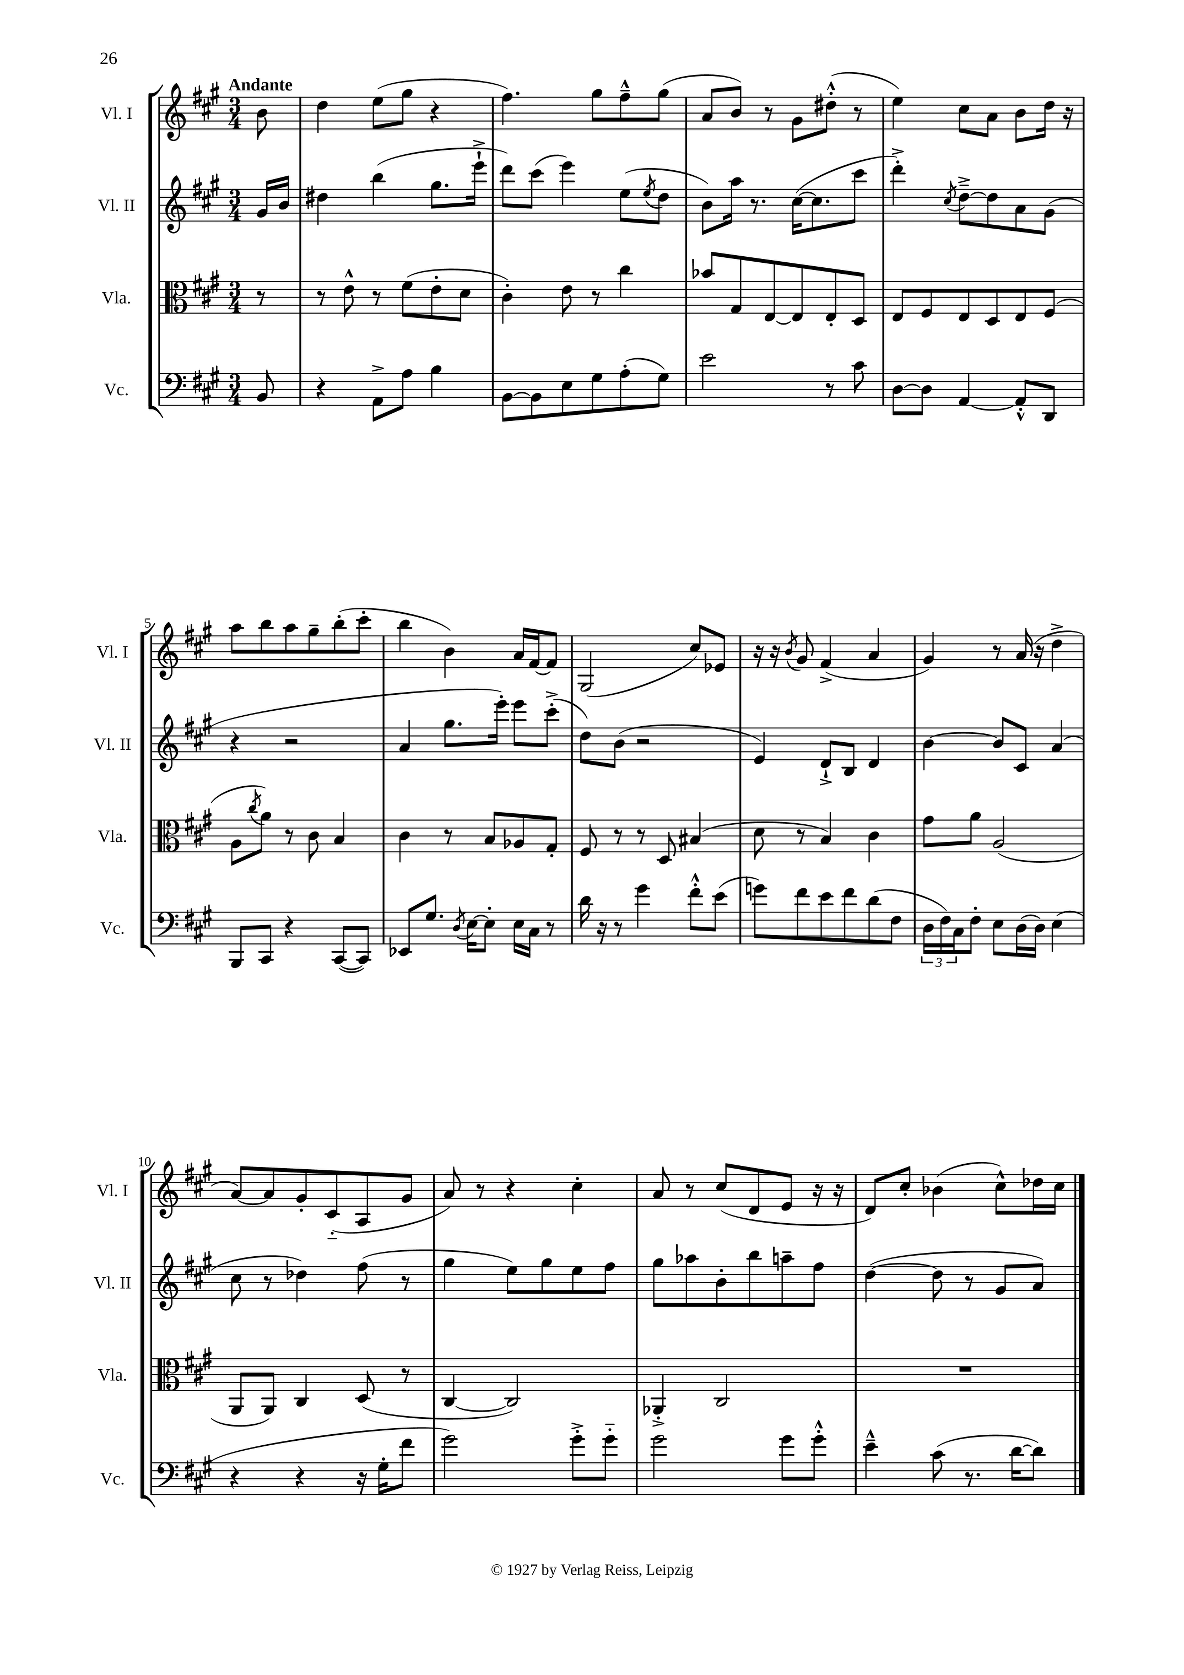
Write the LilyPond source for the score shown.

<<
\new StaffGroup <<
\new Staff = "s0" \with { instrumentName = "Vl. I" shortInstrumentName = "Vl. I" } {
    \clef treble \key a \major \numericTimeSignature \time 3/4 \partial 8 \tempo "Andante"
    b'8 |
    d''4 e''8( gis''8 r4 |
    fis''4.) gis''8 fis''8---^ gis''8( |
    a'8 b'8) r8 gis'8 dis''8-.-^( r8 |
    e''4) cis''8 a'8 b'8 d''16 r16 |
    a''8 b''8 a''8 gis''8-- b''8-.( cis'''8-. |
    b''4 b'4) a'16 fis'16~ fis'8 |
    gis2( cis''8) ees'8 |
    r16 r16 \acciaccatura { b'8 } gis'8 fis'4->( a'4 |
    gis'4) r8 a'16( r16 d''4-> |
    a'8~) a'8 gis'8-. cis'8-_( a8 gis'8 |
    a'8) r8 r4 cis''4-. |
    a'8 r8 cis''8( d'8 e'8 r16 r16 |
    d'8) cis''8-. bes'4( cis''8-^) des''16 cis''16 \bar "|." |
}
\new Staff = "s1" \with { instrumentName = "Vl. II" shortInstrumentName = "Vl. II" } {
    \clef treble \key a \major \numericTimeSignature \time 3/4 \partial 8
    gis'16 b'16 |
    dis''4 b''4( gis''8. e'''16-!-> |
    d'''8) cis'''8( e'''4) e''8( \acciaccatura { e''8 } d''8 |
    b'8) a''16 r8. cis''16~( cis''8. cis'''8 |
    d'''4-.->) \acciaccatura { cis''8 } d''8~---> d''8 a'8 gis'8( |
    r4 r2 |
    a'4 gis''8. e'''16-.) e'''8 cis'''8-.->( |
    d''8) b'8( r2 |
    e'4) d'8-!-> b8 d'4 |
    b'4~ b'8 cis'8 a'4( |
    cis''8 r8 des''4) fis''8( r8 |
    gis''4 e''8) gis''8 e''8 fis''8 |
    gis''8 aes''8 b'8-. b''8 a''8-- fis''8 |
    d''4~( d''8 r8 gis'8 a'8) \bar "|." |
}
\new Staff = "s2" \with { instrumentName = "Vla." shortInstrumentName = "Vla." } {
    \clef alto \key a \major \numericTimeSignature \time 3/4 \partial 8
    r8 |
    r8 e'8-^ r8 fis'8( e'8-. d'8 |
    cis'4-.) e'8 r8 cis''4 |
    bes'8 gis8 e8~ e8 e8-. d8 |
    e8 fis8 e8 d8 e8 fis8( |
    a8 \acciaccatura { cis''8 } a'8) r8 cis'8 b4 |
    cis'4 r8 b8 aes8 gis8-. |
    fis8 r8 r8 d8 bis4( |
    d'8 r8 b4) cis'4 |
    gis'8 a'8 a2( |
    a,8 a,8) cis4 d8( r8 |
    cis4~ cis2) |
    aes,4-.-> cis2 |
    R2. \bar "|." |
}
\new Staff = "s3" \with { instrumentName = "Vc." shortInstrumentName = "Vc." } {
    \clef bass \key a \major \numericTimeSignature \time 3/4 \partial 8
    b,8 |
    r4 a,8-> a8 b4 |
    b,8~ b,8 e8 gis8 a8-.( gis8) |
    e'2 r8 cis'8 |
    d8~ d8 a,4~ a,8-.-^ d,8 |
    b,,8 cis,8 r4 cis,8~( cis,8) |
    ees,8 gis8. \acciaccatura { d8 } e16~ e8-. e16 cis16 r8 |
    d'16 r16 r8 gis'4 fis'8-.-^ e'8( |
    g'8) fis'8 e'8 fis'8 d'8( fis8 |
    \tuplet 3/2 { d16 fis16) cis16 } fis8-. e8 d16( d16) e4( |
    r4 r4 r16 gis16-. fis'8 |
    gis'2) gis'8-.-> gis'8-_ |
    gis'2 gis'8 gis'8-.-^ |
    e'4---^ cis'8( r8. d'16~ d'8) \bar "|." |
}
>>
>>
